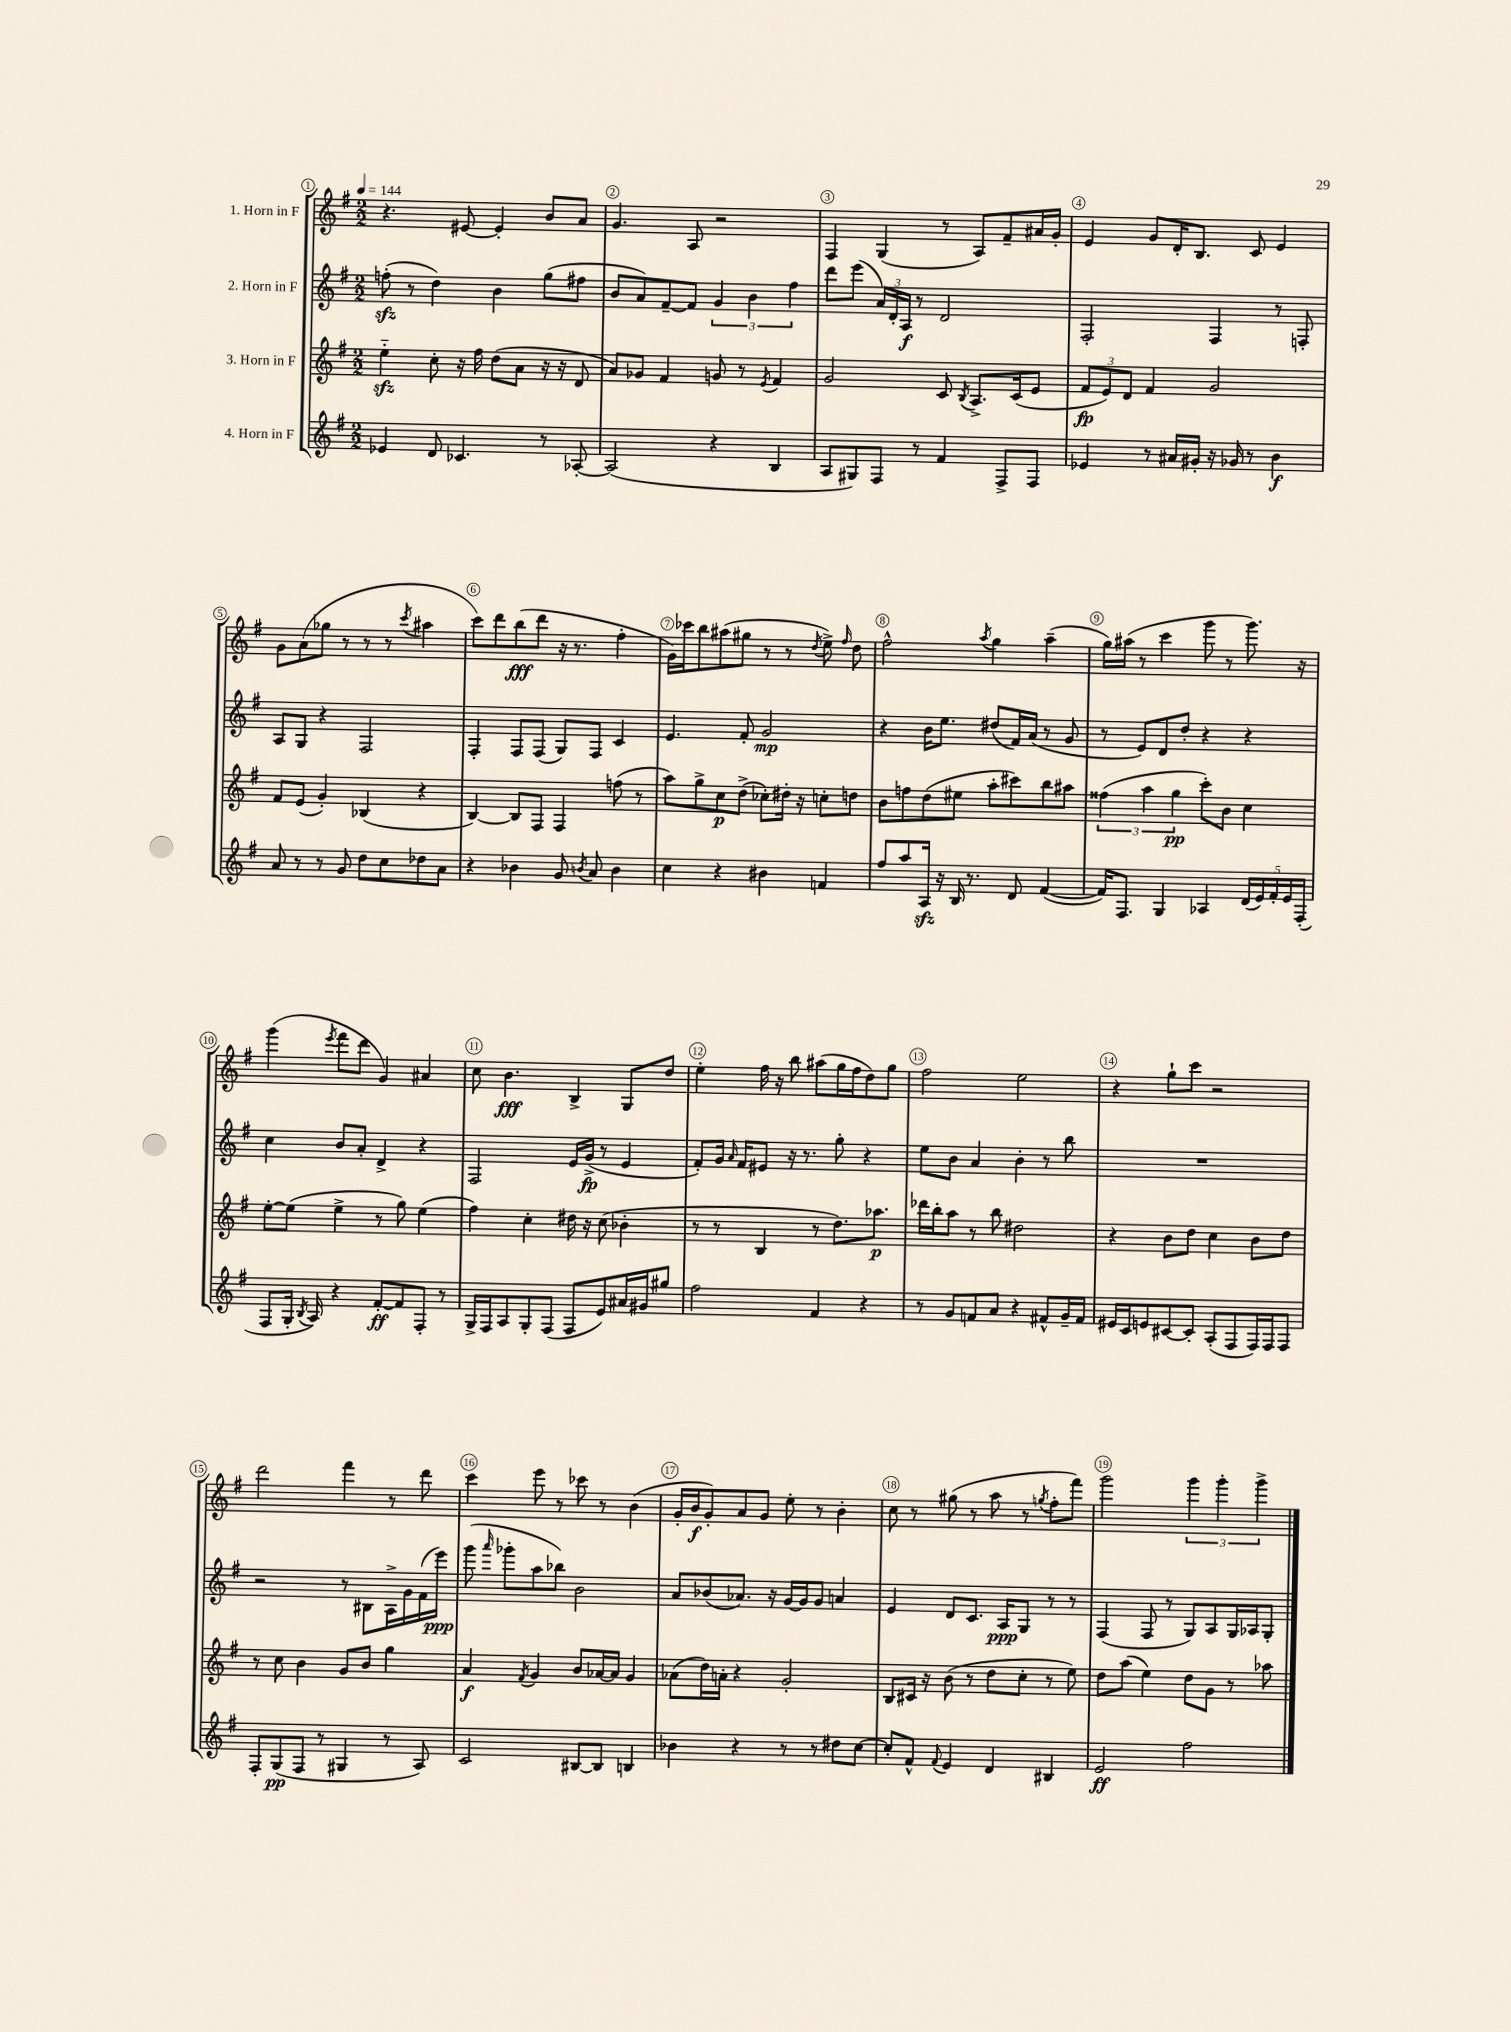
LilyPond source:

<<
\new StaffGroup <<
\new Staff = "s0" \with { instrumentName = "1. Horn in F" } {
    \clef treble \key g \major \numericTimeSignature \time 2/2 \tempo 4 = 144
    \autoBeamOff r4. eis'8~ eis'4-. b'8[ a'8] |
    g'4. a8 r2 |
    fis4 g4( r8 a8[) fis'8-- ais'16 g'16]-. |
    e'4 g'8[ d'16-. b8.] c'8 e'4 |
    g'8[ a'8( ges''8] r8 r8 r8 \acciaccatura { c'''8 } ais''4 |
    c'''8[) d'''8 b''8\fff( d'''8] r16 r8. fis''4-. |
    g'16[) ces'''16 b''8 ais''8( gis''8] r8 r8 \acciaccatura { d''8 } e''8->) \grace { fis''16 } d''8 |
    fis''2-^ \acciaccatura { a''8 } g''4 a''4--( |
    g''16[) ais''16]( r8 c'''4 g'''8 r8 g'''8.) r16 |
    g'''4( \acciaccatura { e'''8 } fis'''8[ d'''8] g'4) ais'4 |
    c''8 b'4.\fff b4-> g8[ d''8] |
    e''4-. fis''16 r16 b''8 ais''8[( g''16 fis''16 d''8) g''8] |
    fis''2 e''2 |
    r4 g''8[-! c'''8] r2 |
    d'''2 fis'''4 r8 d'''8 |
    c'''4 e'''8 r8 ces'''8 r8 b'4( |
    g'16[-. b'16\f g'8-.) a'8 g'8] e''8-. r8 b'4-. |
    c''8 r8 gis''8( r8 a''8 r8 \acciaccatura { g''8 } fis''8[-. fis'''8]) |
    g'''2 \tuplet 3/2 { g'''4 g'''4-. g'''4-> } \bar "|." |
}
\new Staff = "s1" \with { instrumentName = "2. Horn in F" } {
    \clef treble \key g \major \numericTimeSignature \time 2/2
    \autoBeamOff f''8-.\sfz( r8 d''4) b'4 g''8[( fis''8] |
    b'8[ a'8) fis'8~-- fis'8] \tuplet 3/2 { g'4 b'4 fis''4 } |
    d'''8[ e'''8]( \tuplet 3/2 { a'16[) d'16-. a16]\f } r8 d'2 |
    fis2-. fis4 r8 f8-. |
    a8[ g8] r4 fis2 |
    fis4-. fis8[ fis8]( g8[) fis8] c'4 |
    e'4. fis'8-. g'2\mp |
    r4 b'16[ e''8.] dis''8[( fis'16) a'16]( r8 g'8 |
    r8 e'8[) d'8 d''8]-. r4 r4 |
    c''4 b'8[ a'8]-. d'4-> r4 |
    fis2 e'16[ g'16]->\fp( r8 e'4 |
    fis'8[-.) g'16] \grace { a'16 } fis'16[ eis'8] r16 r8. g''8-. r4 |
    e''8[ b'8] a'4 b'4-. r8 b''8 |
    R1 |
    r2 r8 bis8[ a16-> g'16 fis'16( e'''16]\ppp) |
    g'''8( \grace { a'''16 } ges'''8[-. a''8 bes''8]) b'2 |
    a'8[ bes'8( aes'8.]) r16 g'16[~ g'16 g'8] a'4 |
    e'4 d'8[ c'8.] a16[\ppp g8] r8 r8 |
    fis4( fis8 r8 g8[) a8 g16 aes16 g8]-. \bar "|." |
}
\new Staff = "s2" \with { instrumentName = "3. Horn in F" } {
    \clef treble \key g \major \numericTimeSignature \time 2/2
    \autoBeamOff e''4-_\sfz c''8-. r16 fis''16 d''8[( a'8] r16 r16 d'8 |
    a'8[) ges'8] fis'4 g'8 r8 \acciaccatura { e'8 } fis'4 |
    g'2 c'8 \acciaccatura { b8 } a8.[-> c'16( e'8] |
    \tuplet 3/2 { fis'8[\fp e'8) d'8] } fis'4 g'2 |
    fis'8[ e'8]( g'4-.) bes4( r4 |
    b4~) b8[ fis8] fis4 f''8( r8 |
    a''8[) g''8-> c''8\p d''8]->( ces''8[-.) dis''16]-. r16 c''8[-. d''8] |
    b'8[ f''8 d''8( eis''8] a''8[-. cis'''8) b''8 ais''8] |
    \tuplet 3/2 { fisis''4( a''4 g''4\pp } c'''8[-.) b'8] c''4 |
    e''8[~-. e''8]( e''4-> r8 g''8) e''4( |
    fis''4) c''4-. dis''16 r16 c''8( bes'4-. |
    r8 r8 b4 r8 d''8.[) aes''8.]\p |
    des'''16[ b''16-. a''8] r8 b''8 dis''2 |
    r4 b'8[ d''8] c''4 b'8[ d''8] |
    r8 c''8 b'4 g'8[ b'8] g''4 |
    a'4\f \acciaccatura { fis'8 } g'4 b'8[ aes'16~ aes'16] g'4 |
    aes'8[( d''16) a'16]-. r4 g'2-. |
    b8[ cis'16] r16 b'8( r8 d''8[ c''8]-. r8 e''8) |
    d''8[ a''8]( e''4) d''8[ g'8] r8 aes''8 \bar "|." |
}
\new Staff = "s3" \with { instrumentName = "4. Horn in F" } {
    \clef treble \key g \major \numericTimeSignature \time 2/2
    \autoBeamOff ees'4 d'8 ces'4. r8 aes8~-. |
    aes2( r4 b4 |
    a8[ gis8) fis8] r8 fis'4 fis8[-> fis8] |
    ees'4 r8 ais'16[ gis'16]-. r16 ges'16 r8 b'4\f |
    a'8 r8 r8 g'8 d''8[ c''8 des''8 a'8] |
    r4 bes'4 g'8 \acciaccatura { b'8 } a'8 b'4 |
    c''4 r4 bis'4 f'4 |
    fis''8[ a''8 a16]\sfz r16 b16 r8. d'8 fis'4~( |
    fis'16[) fis8.] g4 aes4 \tuplet 5/4 { d'16[( e'16) fis'16-. e'16 fis16]-.( } |
    fis8[ g16]-. \acciaccatura { b8 } a16) r4 fis'8[~-.\ff fis'8 fis8]-. r8 |
    g16[-> fis16 a8 g8-. fis8]( fis8[ e'8) ais'16 gis'16 gis''8] |
    fis''2 fis'4 r4 |
    r8 g'8[ f'8 a'8] r4 fis'8[-^ g'16-- fis'16] |
    eis'16[ c'16 e'8 cis'8~ cis'8]-. a8[-.( fis8 fis16) fis16 fis8] |
    fis8[-. g8\pp( fis8] r8 gis4 r8 a8) |
    c'2 bis8[~ bis8] b4 |
    bes'4 r4 r8 r8 dis''8[ c''8]~ |
    c''8[-. fis'8]-^ \appoggiatura { fis'8 } e'4 d'4 bis4 |
    e'2\ff fis''2 \bar "|." |
}
>>
>>
\layout { \context { \Score \override BarNumber.break-visibility = ##(#f #t #t) barNumberVisibility = #all-bar-numbers-visible \override BarNumber.stencil = #(make-stencil-circler 0.1 0.3 ly:text-interface::print) } }
